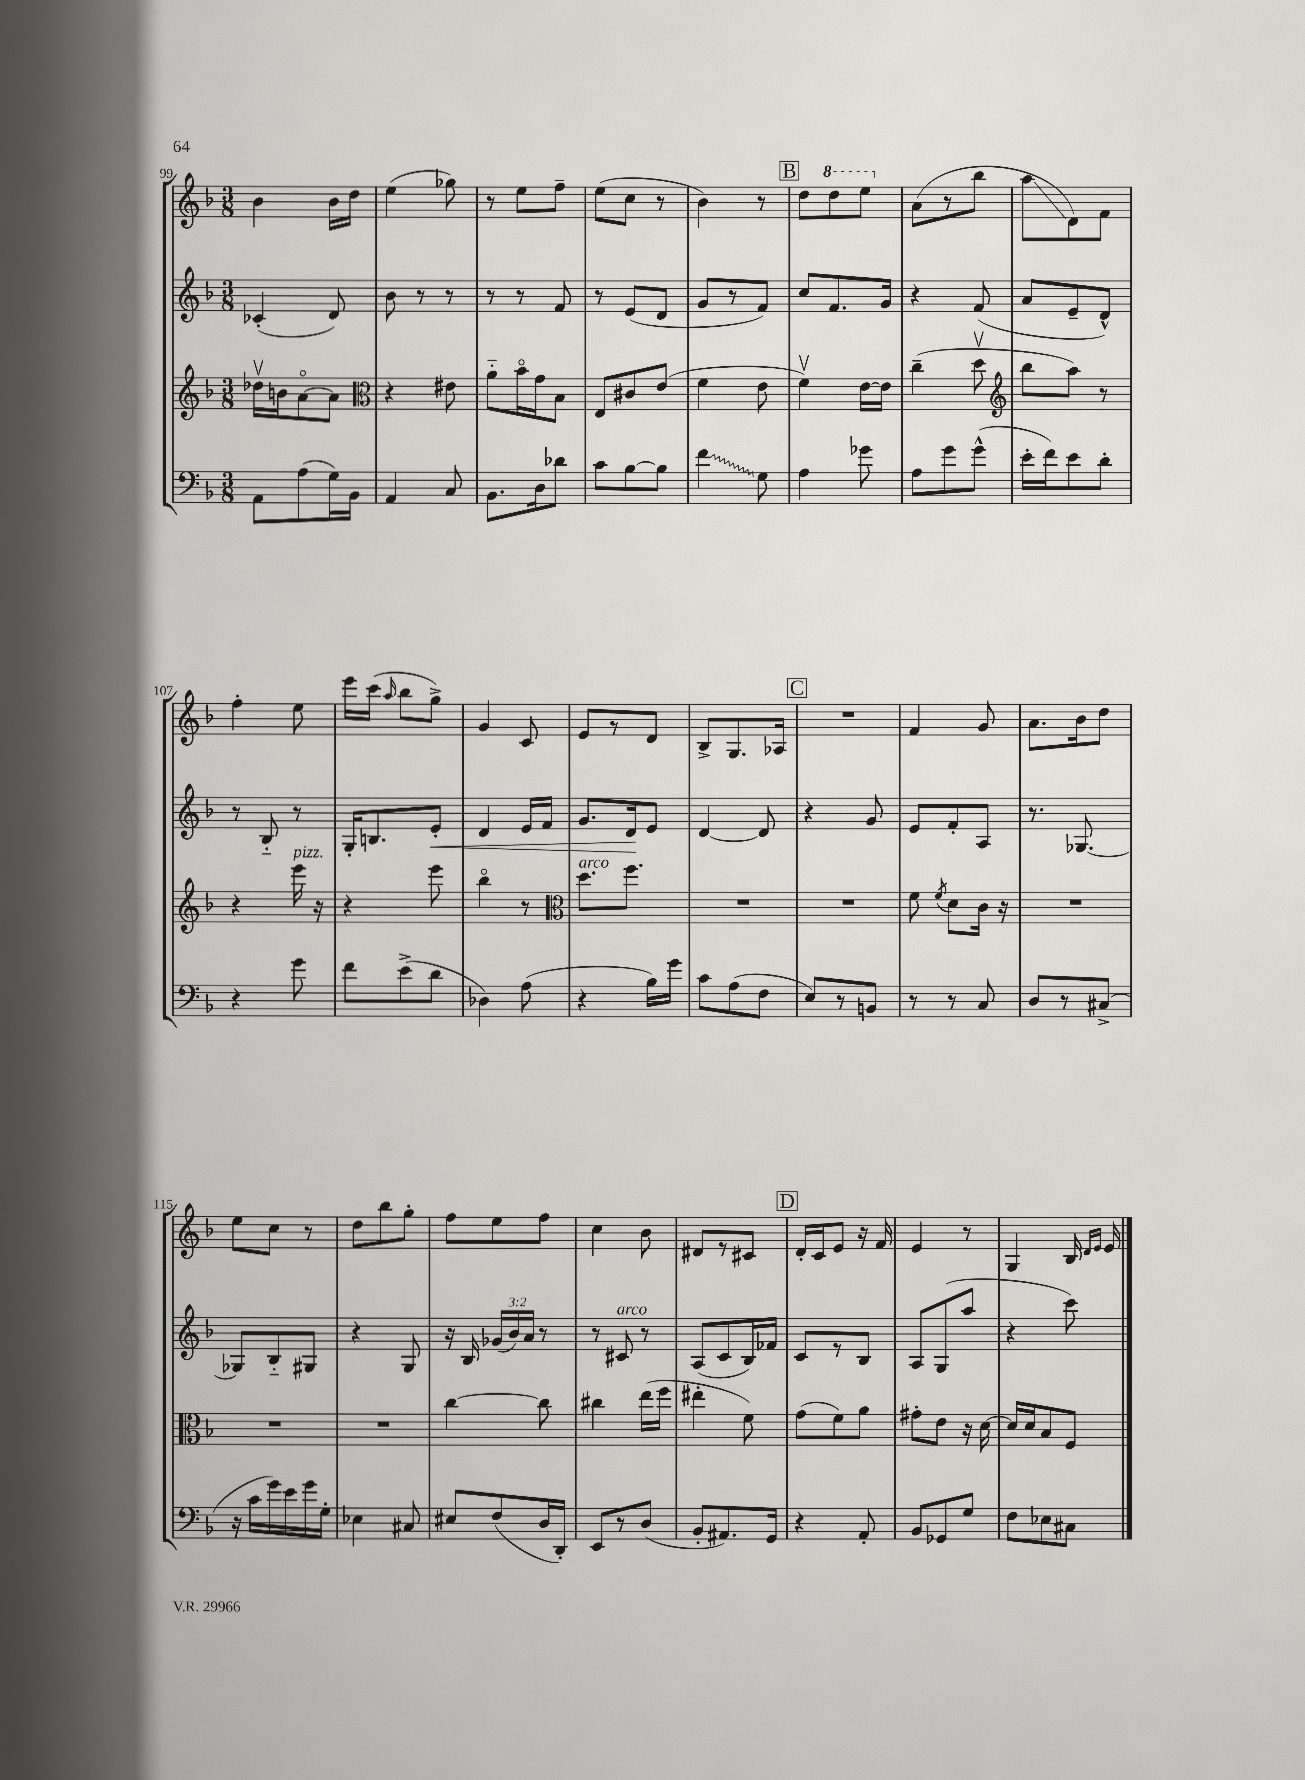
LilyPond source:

<<
\new StaffGroup <<
\new Staff = "s0" {
    \clef treble \key f \major \numericTimeSignature \time 3/8
    \autoBeamOff bes'4 bes'16[ d''16] |
    e''4( ges''8) |
    r8 e''8[ f''8]-- |
    e''8[( c''8] r8 |
    bes'4) r8 |
    \mark \markup { \box "B" } d''8[ \ottava #1 d'''8 e'''8] \ottava #0 |
    a'8[( r8 bes''8] |
    a''8[\glissando d'8) f'8] |
    f''4-. e''8 |
    e'''16[ c'''16]( \grace { a''16 } bes''8[ g''8]->) |
    g'4 c'8 |
    e'8[ r8 d'8] |
    bes8[-> g8. aes16] |
    \mark \markup { \box "C" } R4. |
    f'4 g'8 |
    a'8.[ bes'16 d''8] |
    e''8[ c''8] r8 |
    d''8[ bes''8 g''8]-. |
    f''8[ e''8 f''8] |
    c''4 bes'8 |
    dis'8[ r8 cis'8] |
    \mark \markup { \box "D" } d'16[-. c'16 e'8] r16 f'16 |
    e'4 r8 |
    g4 bes16 \grace { d'16[ e'16] } e'16 \bar "|." |
}
\new Staff = "s1" {
    \clef treble \key f \major \numericTimeSignature \time 3/8 \override Staff.TupletNumber.text = #tuplet-number::calc-fraction-text
    \autoBeamOff ces'4-.( d'8) |
    bes'8 r8 r8 |
    r8 r8 f'8 |
    r8 e'8[( d'8] |
    g'8[ r8 f'8]) |
    \mark \markup { \box "B" } c''8[ f'8. g'16] |
    r4 f'8( |
    a'8[ e'8-- d'8]-^) |
    r8 bes8-_ r8 |
    g16[-. b8. e'8]-.\< |
    d'4 e'16[ f'16] |
    g'8.[ d'16\! e'8] |
    d'4~ d'8 |
    \mark \markup { \box "C" } r4 g'8 |
    e'8[ f'8-. a8] |
    r8. ges8.~ |
    ges8[ bes8-_ gis8] |
    r4 g8 |
    r16 bes16 \tuplet 3/2 { ges'16[( bes'16) a'16] } r8 |
    r8 cis'8^\markup { \italic "arco" } r8 |
    a8[( c'8 bes16) fes'16] |
    \mark \markup { \box "D" } c'8[ r8 bes8] |
    a8[ g8( a''8] |
    r4 c'''8) \bar "|." |
}
\new Staff = "s2" {
    \clef treble \key f \major \numericTimeSignature \time 3/8
    \autoBeamOff des''16[\upbow b'16 a'8~\flageolet a'8] |
    \clef alto r4 eis'8 |
    a'8[-_ bes'16\flageolet g'16 bes8] |
    e8[ cis'8 e'8]( |
    f'4 e'8 |
    \mark \markup { \box "B" } f'4\upbow) e'16[~ e'16] |
    c''4--( d''8\upbow |
    \clef treble bes''8[ a''8]) r8 |
    r4 e'''16^\markup { \italic "pizz." } r16 |
    r4 e'''8 |
    bes''4\flageolet r8 |
    \clef alto d''8.[^\markup { \italic "arco" } f''8.] |
    R4. |
    \mark \markup { \box "C" } R4. |
    f'8 \acciaccatura { f'8 } d'8[ c'16] r16 |
    R4. |
    R4. |
    R4. |
    c''4~ c''8 |
    cis''4 e''16[( f''16] |
    eis''4-. f'8) |
    \mark \markup { \box "D" } g'8[( f'8) a'8] |
    gis'8[-. e'8] r16 d'16~ |
    d'16[ d'16 bes8 f8] \bar "|." |
}
\new Staff = "s3" {
    \clef bass \key f \major \numericTimeSignature \time 3/8
    \autoBeamOff a,8[ a8( g16) bes,16] |
    a,4 c8 |
    bes,8.[ d16 des'8] |
    c'8[ bes8~ bes8] |
    \once \override Glissando.style = #'zigzag f'4\glissando g8 |
    \mark \markup { \box "B" } a4 ges'8 |
    a8[ g'8 g'8]-^( |
    e'16[-. f'16) e'8 d'8]-. |
    r4 g'8 |
    f'8[ e'8->( d'8] |
    des4) a8( |
    r4 bes16[) g'16] |
    c'8[ a8( f8] |
    \mark \markup { \box "C" } e8[) r8 b,8] |
    r8 r8 c8 |
    d8[ r8 cis8]->( |
    r16 c'16[ g'16) e'16 g'16 g16]-. |
    ees4 cis8 |
    eis8[ f8( d16 d,16]-.) |
    e,8[ r8 d8]( |
    bes,8[-. ais,8.) g,16] |
    \mark \markup { \box "D" } r4 a,8-. |
    bes,8[ ges,8 g8] |
    f8[ ees8 cis8] \bar "|." |
}
>>
>>
\layout { \context { \Score currentBarNumber = #99 } }
